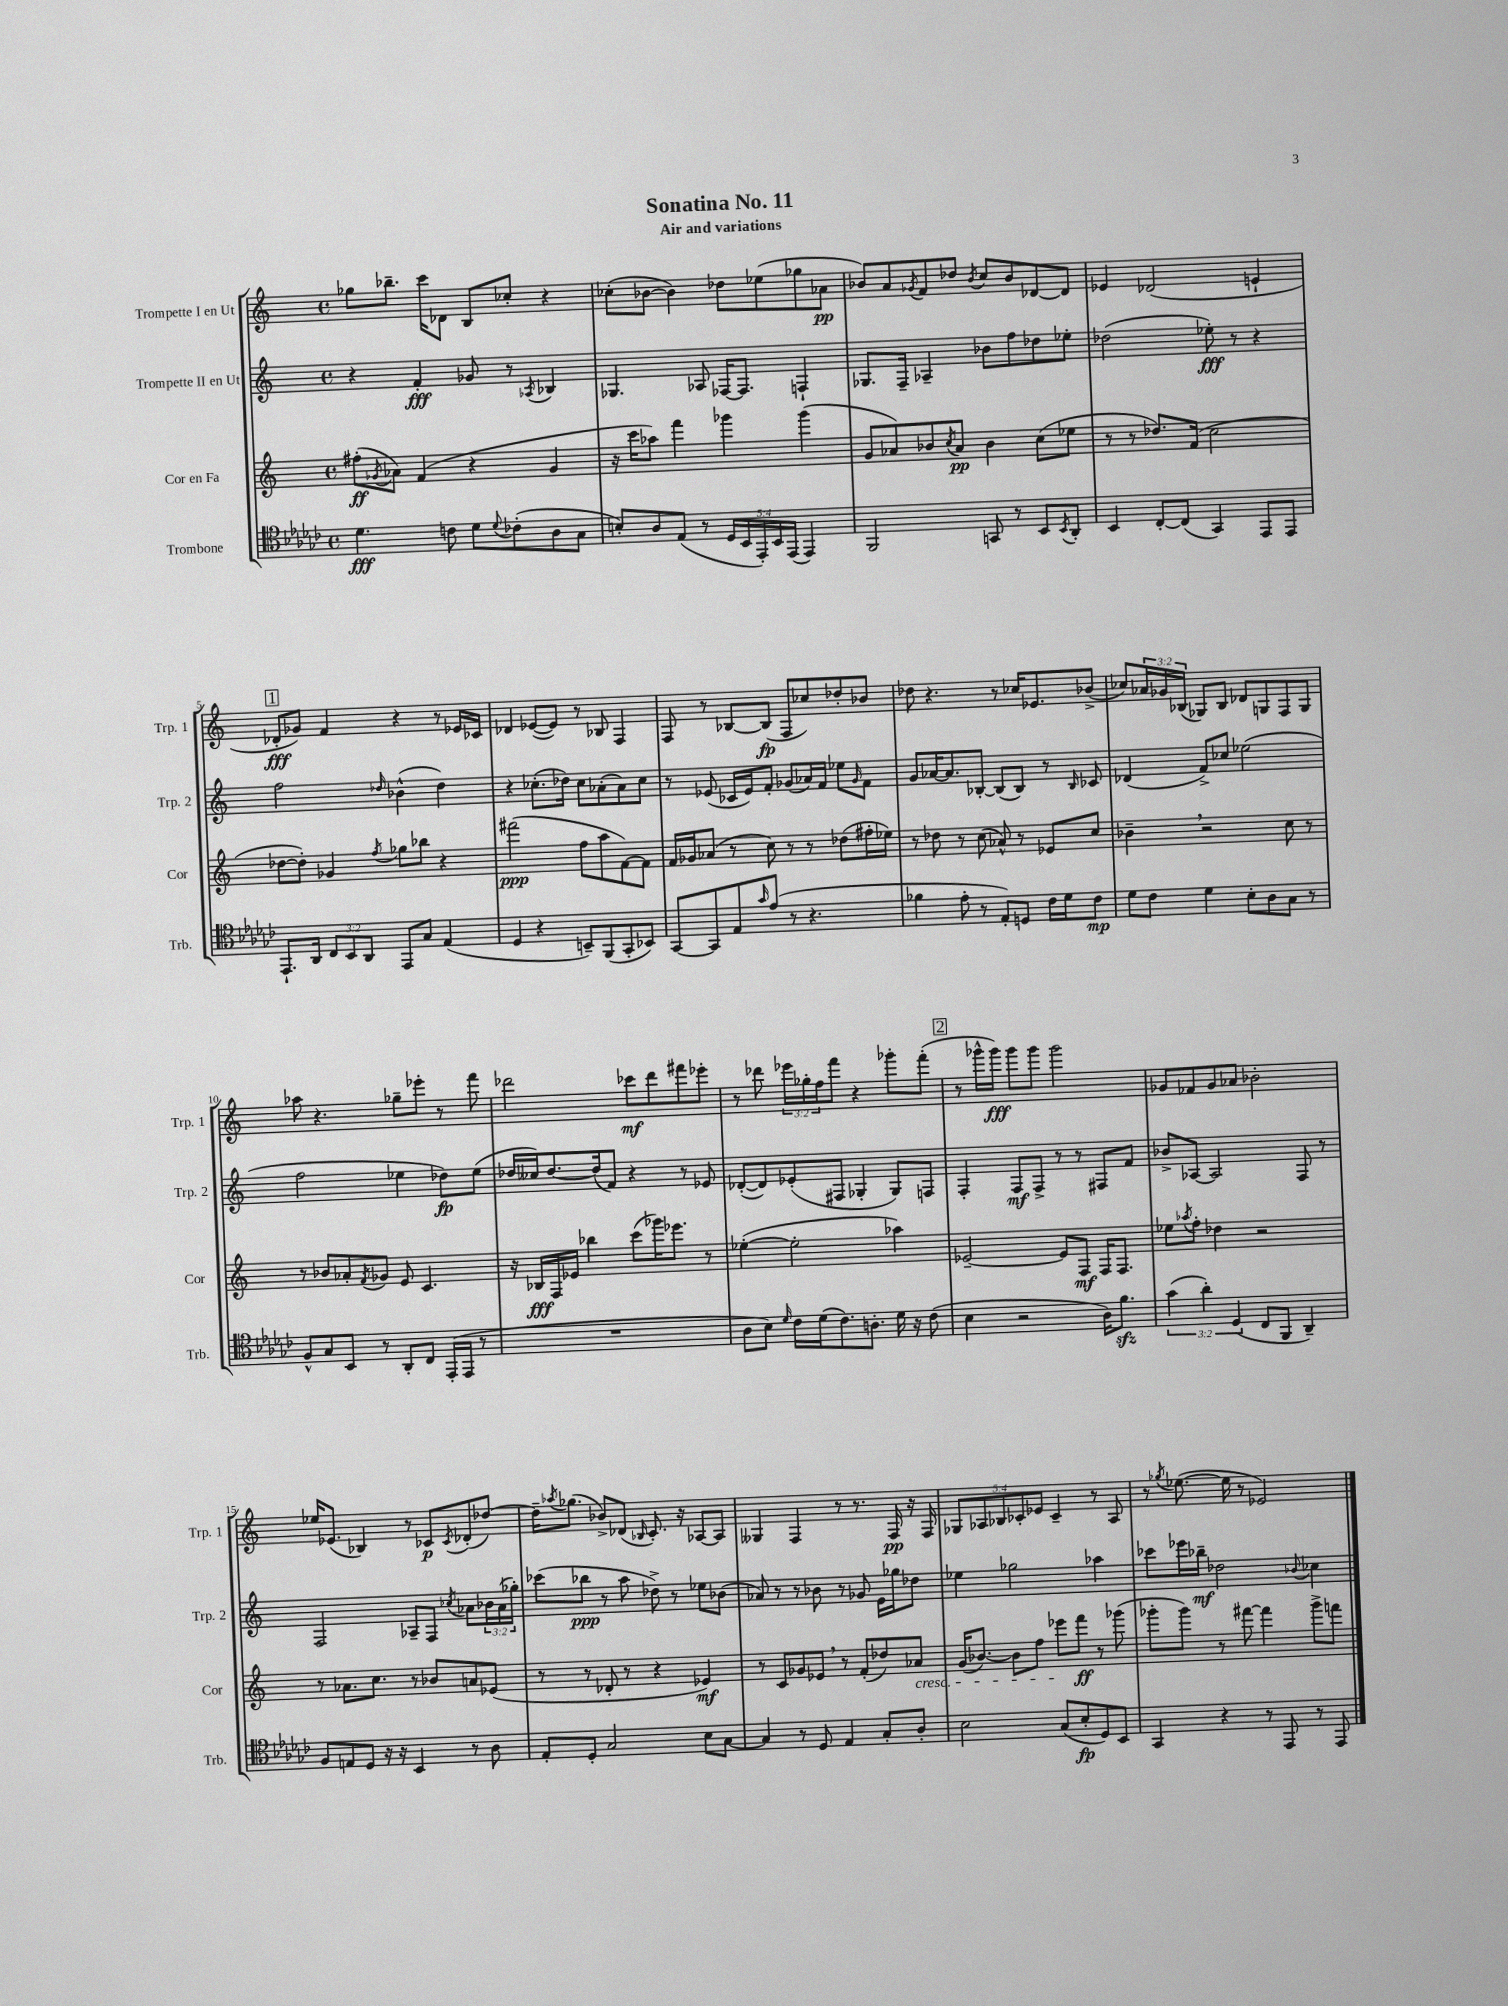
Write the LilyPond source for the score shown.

\header { title = "Sonatina No. 11" subtitle = "Air and variations" }
<<
\new StaffGroup <<
\new Staff = "s0" \with { instrumentName = "Trompette I en Ut" shortInstrumentName = "Trp. 1" } {
    \clef treble \key c \major \defaultTimeSignature \time 4/4 \override Staff.TupletNumber.text = #tuplet-number::calc-fraction-text
    ges''8 bes''8.-- c'''16 des'8 b8 ces''8-. r4 |
    ces''8-.( bes'8~ bes'4) des''8 ees''8( ges''8 aes'8\pp |
    bes'8) a'8 \acciaccatura { ges'8 } f'8 des''8 \acciaccatura { bes'8 } c''8 bes'8 des'8~ des'8 |
    ees'4 des'2( e'4-! |
    \mark \markup { \box "1" } des'8-.\fff ges'8) f'4 r4 r8 ees'16 ces'16 |
    des'4 ees'8~( ees'8) r8 bes8 f4 |
    f8 r8 bes8~ bes8\fp( f8 ces''8) des''8-. bes'8 |
    des''8 r4. r8 ces''16 ees'8. bes'8->( |
    ces''8) \tuplet 3/2 { aes'16 ges'16 bes16( } ges8) bes8 des'8 g8 f8 g8 |
    aes''8 r4. ges''8-- ees'''8-. r8 f'''8 |
    des'''2 ces'''8\mf des'''8 fis'''8 ees'''8-. |
    r8 des'''8 \tuplet 3/2 { ees'''16 ges''16-. f''16 } f'''8 r4 ges'''8-. f'''8-.( |
    \mark \markup { \box "2" } r8 ges'''16-^ ges'''16\fff) ges'''8 ges'''8 ges'''2 |
    ges'8 fes'8 ges'8 aes'8 bes'2-. |
    ees''16 ees'8.( bes4) r8 ces'8\p \acciaccatura { ces'8 } des'8-.( des''8~) |
    des''16-- \acciaccatura { aes''8 } ges''8.( bes'8->) des'8( \grace { bes16 } c'8.-.) r16 aes8~ aes8 |
    geses4 f4 r8 r8. f16\pp r16 f16 |
    \tuplet 5/4 { ges8 aes8 bes8 ces'8-. ees'8 } ces'4-- r8 aes8 |
    r8 \acciaccatura { ges''8 } ees''8.~( ees''16 r8 ees'2) \bar "|." |
}
\new Staff = "s1" \with { instrumentName = "Trompette II en Ut" shortInstrumentName = "Trp. 2" } {
    \clef treble \key c \major \defaultTimeSignature \time 4/4 \override Staff.TupletNumber.text = #tuplet-number::calc-fraction-text
    r4 f'4-.\fff ges'8 r8 \acciaccatura { aes8 } bes4 |
    ges4. aes8 fes16~ fes8. f4-! |
    ges8. f16-- aes4-- bes'8 f''8 des''8 ees''8-. |
    des''2( ees''8-.\fff) r8 r4 |
    \mark \markup { \box "1" } f''2 \grace { des''16 } bes'4-^( des''4) |
    r4 ces''8.-.( des''16) ces''8 aes'8-.( aes'8) ces''8 |
    r8 ees'8( ces'16 ees'16) f'8-. ges'8( aes'16) f'16 ees''8 \grace { ges'16 } f'8 |
    g'8 aes'16~ aes'8. bes8~-. bes8( bes8) r8 \grace { bes16 } ces'8 |
    des'4( f'8->) ces''8 ees''2( |
    f''2 ees''4 des''8\fp) ees''8( |
    des''16 ceses''16) des''8.~ des''16( f'8) r4 r8 ees'8 |
    des'8~-.( des'8) ees'8-.( fis8 ges4-. ges8) f8 |
    \mark \markup { \box "2" } f4-. f8\mf f8-> r8 r8 fis8 f'8 |
    bes'8-> aes8~ aes2 f8 r8 |
    f2 aes8-- f8 \acciaccatura { ces''8 } aes'8 \tuplet 3/2 { bes'16 aes'16( ges''16-.) } |
    ces'''8( bes''8\ppp r8 a''8 des''8->) r8 ees''8 bes'8( |
    aes'8) r8 r8 bes'8 r8 ges'8 e'16 ges''16 des''8 |
    ees''4 ges''2 aes''4 |
    ces'''8 ees'''16 bes''16--\mf des''2 \appoggiatura { bes'8 } ces''4 \bar "|." |
}
\new Staff = "s2" \with { instrumentName = "Cor en Fa" shortInstrumentName = "Cor" } {
    \clef treble \key c \major \defaultTimeSignature \time 4/4
    fis''8-.\ff( \acciaccatura { ges'8 } aes'8) f'4( r4 ges'4 |
    r16 c'''16 aes''8) f'''4 ges'''4 ges'''4( |
    g'8 aes'8) bes'8 \acciaccatura { c''8 } aes'8\pp bes'4 c''8( ees''8 |
    r8 r8 des''8.) f'16( c''2 |
    \mark \markup { \box "1" } des''8~ des''8-.) ges'4 \acciaccatura { f''8 } ges''8 bes''8 r4 |
    fis'''2\ppp( f''8 a''8 f'8~) f'8 |
    f'16 ges'16 aes'8( r8 c''8) r8 r8 des''8( fis''16-. ees''16) |
    r8 des''8 r8 c''8( aes'8-^) r8 ees'8 c''8 |
    bes'4-- \breathe r2 c''8 r8 |
    r8 bes'8 aes'8-. \acciaccatura { f'8 } ges'8 e'8 c'4. |
    r16 bes16\fff f16 ees'16 bes''4 c'''8( ges'''16) ees'''8. r8 |
    ees''4~-.( ees''2-. aes''4) |
    \mark \markup { \box "2" } ees'2~-- ees'8 f8\mf f16 f8. |
    ees''8 \acciaccatura { aes''8 } f''8-. des''4 r2 |
    r8 aes'8. c''8. r8 bes'8 a'8 ees'8( |
    r8 r8 des'8-. r8 r4 ees'4\mf) |
    r8 c'8 ges'8 ees'8 \breathe r8 f'8-.( des''8) aes'8\cresc |
    g'16( bes'8.~) bes'8 f''8 ees'''8\! f'''8\ff r8 ges'''8( |
    ges'''8-. ges'''8) r8 fis'''8~ fis'''4 ges'''8-> f'''8 \bar "|." |
}
\new Staff = "s3" \with { instrumentName = "Trombone" shortInstrumentName = "Trb." } {
    \clef tenor \key ges \major \defaultTimeSignature \time 4/4 \override Staff.TupletNumber.text = #tuplet-number::calc-fraction-text
    des'4.\fff c'8 des'8 \appoggiatura { des'8 } ces'8-.( aes8 ges8 |
    b8-.) aes8 ees8( r8 \tuplet 5/4 { des16 bes,16 ees,16-.) bes,16 ees,16( } ees,4) |
    f,2 g,8 r8 bes,8 \acciaccatura { bes,8 } aes,8-. |
    bes,4 ces8~-. ces8( ges,4) ees,8 ees,8 |
    \mark \markup { \box "1" } ees,8.-! aes,16 \tuplet 3/2 { ces8 bes,8 aes,8 } ees,8 ges8 ees4( |
    des4 r4 b,8--) f,8( ges,8-. bes,8) |
    ges,8~ ges,8 ees8 \grace { ges'16 } ees'8( r8 r4. |
    fes'4 ees'8-. r8 ees8-.) d8 ces'16 des'16 ces'8\mp |
    des'8 ces'8 des'4 bes8-. aes8 ges8 r8 |
    f8-^ ges8 bes,8 r8 aes,8-. ces8 ees,16-.( ees,16 r8 |
    R1 |
    aes8 bes8) \grace { des'16 } ces'16 des'16( ces'8.) a8.-. des'16 r16 ces'8( |
    \mark \markup { \box "2" } bes4 r2 aes16) f'8.\sfz |
    \tuplet 3/2 { ges'4( aes'4-.) des4( } ces8 f,8 aes,4--) |
    f8 e8 des8 r16 r16 bes,4 r8 aes8 |
    ees8-. des8-. ges2 bes8 ges8~ |
    ges4 r8 des8 ees4 ges8-. aes8-. |
    bes2 ges8( bes8-.\fp des8) bes,8 |
    ges,4 r4 r8 ees,8 r8 ees,8 \bar "|." |
}
>>
>>
